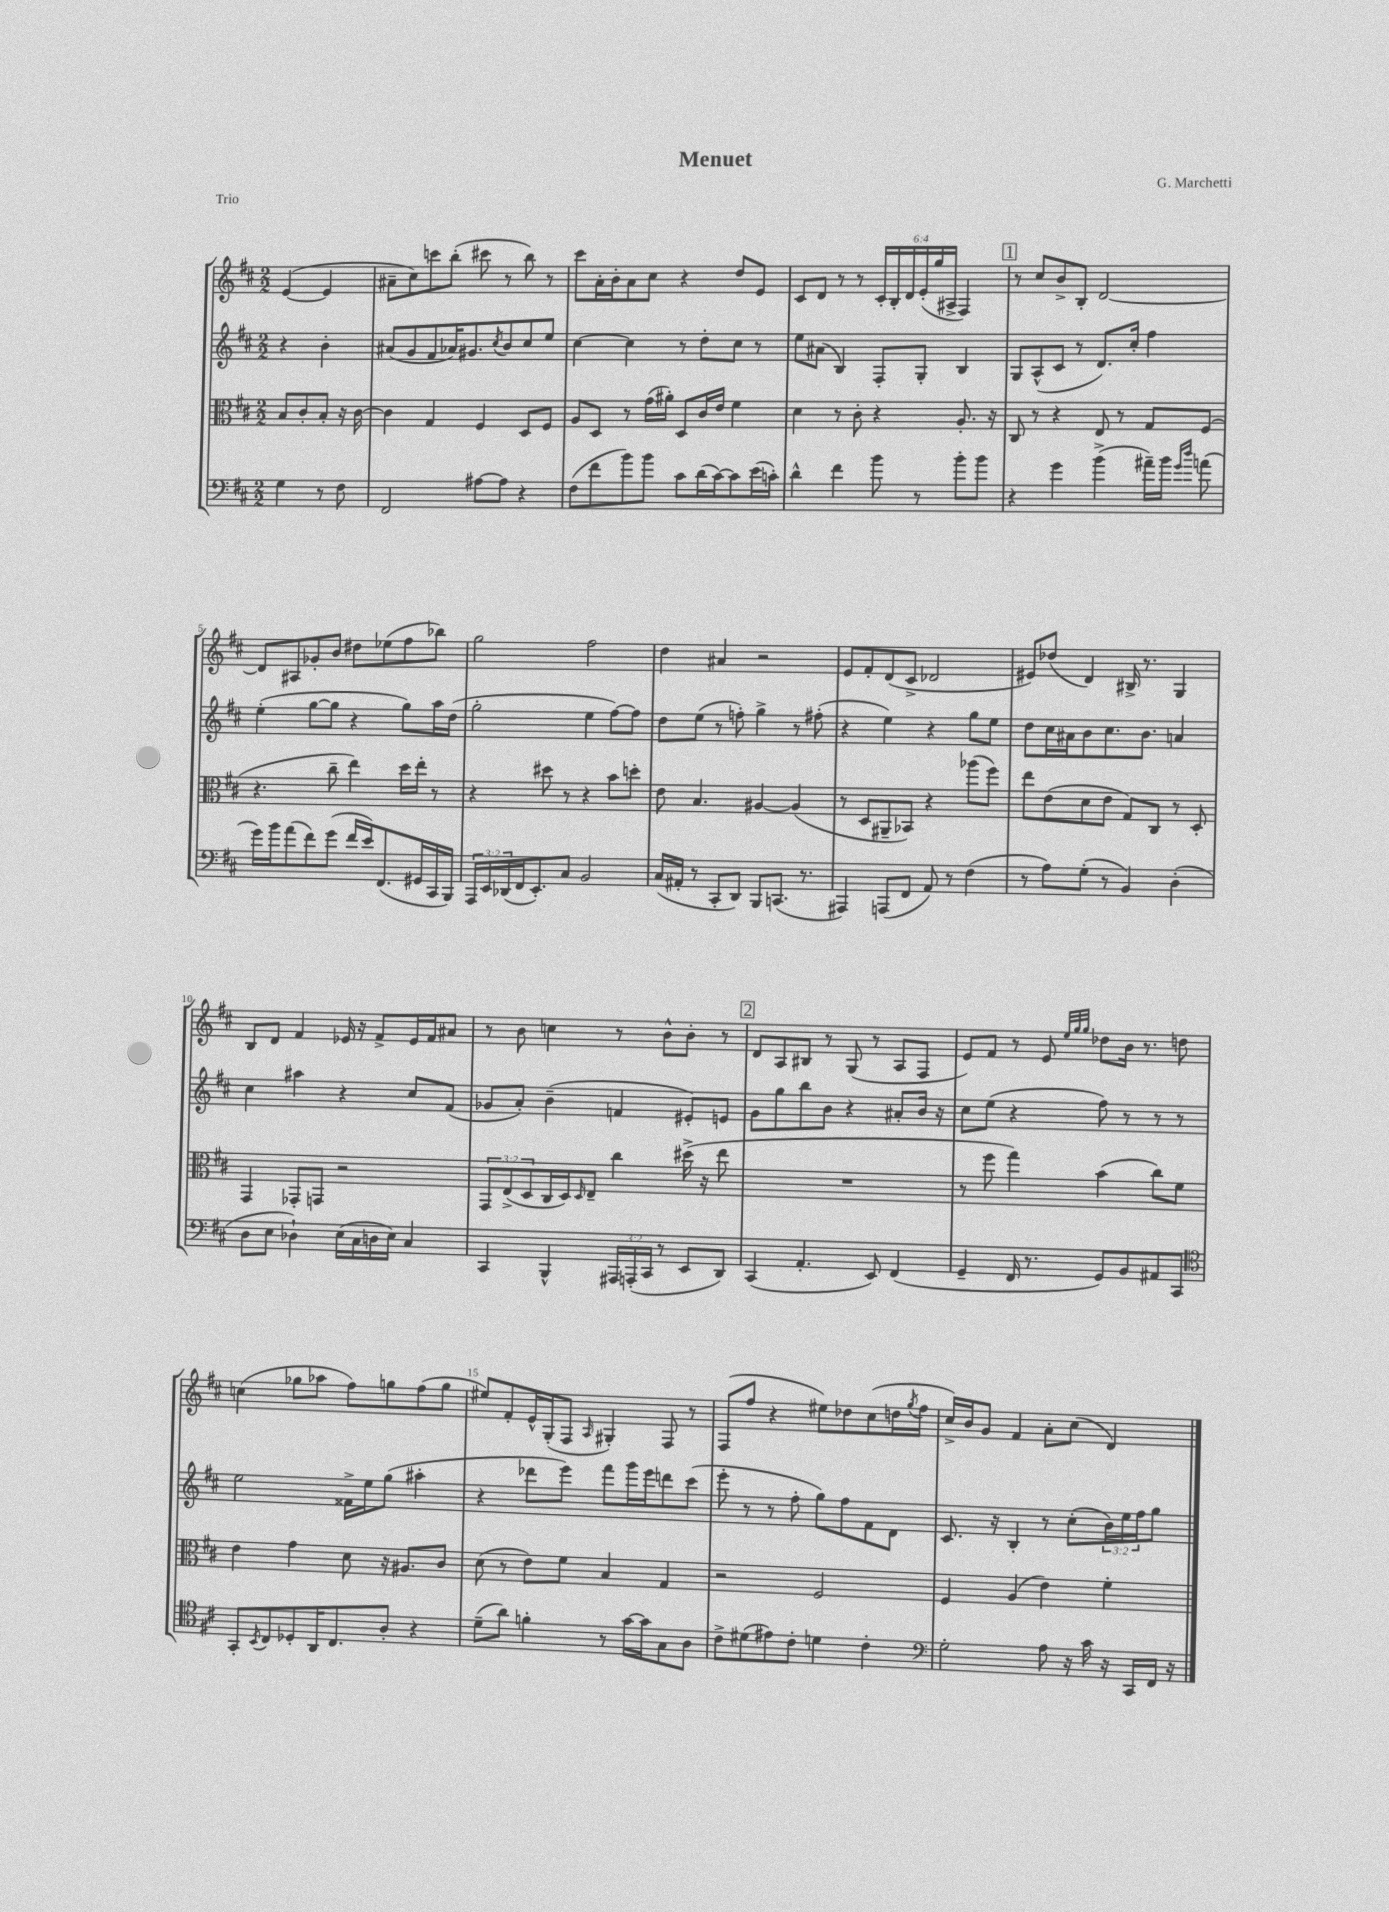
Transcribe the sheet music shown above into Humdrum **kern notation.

**kern	**kern	**kern	**kern
*staff4	*staff3	*staff2	*staff1
*clefF4	*clefC3	*clefG2	*clefG2
*k[f#c#]	*k[f#c#]	*k[f#c#]	*k[f#c#]
*M2/2	*M2/2	*M2/2	*M2/2
4G	8B	4r	([4e
.	8c#'	.	.
8r	8B'	4b'	4e]
8F#	16r	.	.
.	[16c#	.	.
=	=	=	=
2FF#	4c#]	(8a#	8a#~
.	.	8g	8cc#)
.	4G	8f#	8ccc
.	.	16a-)	(8bb'
.	.	8.g#	.
[8A#	4F#	.	8ccc#
.	.	8qcc#	.
8A#]	.	8b	8r
4r	8D	8cc#	8bb)
.	8F#	8ee	8r
=	=	=	=
(8F#	8A	[4cc#	8ccc#
8f#	8D	.	16a'
.	.	.	16b'
8b)	8r	4cc#]	8a
8b	(16g	.	8cc#
.	16a#')	.	.
8c#	8D	8r	4r
(16d	16c#	8dd'	.
[16c#)	16e	.	.
8c#]	4f#	8cc#	8dd
(16e	.	8r	8e
16c')	.	.	.
=	=	=	=
4d^^	4d	8ee	8c#
.	.	(8a#	8d
4f#	8r	4B)	8r
.	8c#'	.	8r
8b	4r	8F#'	24c#'
.	.	.	24B'
.	.	.	24d
8r	.	8G'	(24e'
.	.	.	24gg
.	.	.	24A#^
8b'	8.A'	4B	4F#)
8b	.	.	.
.	16r	.	.
=	=	=	=
4r	8C#	8G	8r
.	8r	(8A^^	8cc#
4g	4r	8c#	8b^
.	.	8r	8B'
(4b^	8E	8.d)	[2d
.	8r	.	.
.	.	16cc#'	.
16a#~)	8G	4ff#	.
16b	.	.	.
16qqg	.	.	.
16qqdd	.	.	.
(8a	(8F#	.	.
=	=	=	=
16g)	4.r	(4ee'	8d]
16b	.	.	.
(8a	.	.	8A#
8f#)	.	[8gg	8g-'
(8g	8cc#~	8gg]	8b
16f#	4ee)	4r	8dd#
16e)	.	.	.
(8.FF#	.	.	(8ee-
.	16dd	8gg)	8ff#
16GG#	16ee'	.	.
16CC#	8r	16aa	8bb-)
16BBB)	.	(16dd	.
=	=	=	=
24AAA	4r	2gg'	2gg
24EE	.	.	.
(24DD-	.	.	.
16FF#	.	.	.
8.EE')	.	.	.
.	8dd#	.	.
8C#	8r	.	.
2BB	4r	4ee	2ff#
.	8b	[8ff#)	.
.	8dd'	8ff#]	.
=	=	=	=
(16C#	8e	8dd	4dd
16AA#'	.	.	.
8r	4.B	(8ee	.
8CC#'	.	8r	4a#
8DD)	.	8ff')	.
8BBB	[4A#	4gg^	2r
(8.CC	.	.	.
.	(4A#]	8r	.
8.r	.	.	.
.	.	(8ff#'	.
=	=	=	=
4AAA#)	8r	4r	8e
.	8D	.	8f#'
(8AAA	8AA#~	4ee)	(8d
8FF#	8BB-)	.	8c#^
8AA)	4r	4r	2d-
8r	.	.	.
(4F#	(8aa-	8gg	.
.	8ff#)	8ee	.
=	=	=	=
8r	8ee	8dd	8e#)
8A)	(8e	16cc#	(8dd-
.	.	16a#	.
(8G'	8d	8b	4d)
8r	8e	8.cc#	.
4BB)	8G)	.	16B#^
.	.	8.b	8.r
.	8C#	.	.
(4D'	8r	4a	4G
.	8D'	.	.
=	=	=	=
8D	4GG	4cc#	8B
8E	.	.	8d
4D-`)	8GG-'	4aa#	4f#
.	8GG	.	.
(16E	2r	4r	16e-
16C#	.	.	16r
16D	.	.	8f#^
16E)	.	.	.
4C#	.	8cc#	16e-
.	.	.	16f#
.	.	(8f#	8a#
=	=	=	=
4CC#	12GG	8g-	8r
.	(12E^	.	.
.	.	8a')	8b
.	12D	.	.
4BBB^^	16C#	(4b~	4cc
.	16D)	.	.
.	16qqD	.	.
.	8E~	.	.
24AAA#	4cc#	4f	8r
(24AAA'	.	.	.
24CC#	.	.	.
8r	.	.	8b^^
8EE	(16dd#^	8e#')	8b'
.	16r	.	.
8DD)	8ee	8e	8r
=	=	=	=
(4CC#	1r	8g	8d
.	.	8gg	8A
4.AA'	.	8bb	8B#
.	.	8b	8r
.	.	4r	(8G
8EE)	.	.	8r
(4FF#	.	8a#'	8A
.	.	16b	8F#
.	.	16r	.
=	=	=	=
4GG~	8r	8cc#	8e)
.	8ff#	(8ee	8f#
16FF#	4gg)	4r	8r
8.r	.	.	.
.	.	.	8e
.	.	.	32qqee
.	.	.	32qqgg
.	.	.	32qqgg
8GG)	(4b	8ff#)	8dd-
8BB	.	8r	16b
.	.	.	8.r
8AA#	8cc#)	8r	.
8CC#	8f#	8r	8dd
=	=	=	=
*clefC4	*	*	*
8GG'	4e	2ee	(4cc
8qBB	.	.	.
8C#	.	.	.
8D-'	4g	.	8gg-
16AA	.	.	8aa-
8.C#	.	.	.
.	8d	16f##^	8ff#)
.	.	16ee	.
8A'	16r	(8gg	8gg
.	8.A#	.	.
4r	.	4aa#'	(8ff#
.	8c#	.	8gg
=	=	=	=
(8d~	(8d	4r	8ee#)
8a)	8r	.	8f#'
4f'	8e)	8ddd-	16e^^
.	.	.	(16G'
.	8f#	8eee)	8F#
.	.	.	16qqA
8r	4B	8fff#	4G#')
[16g	.	16ggg	.
16g]	.	16eee	.
8G	4G	8ddd	8F#
8A	.	(8ccc#	8r
=	=	=	=
8c#^	2r	8eee'	(8F#
(8d#	.	8r	8ff#
8e#)	.	8r	4r
8c#'	.	8ff#'	.
4d	2F#	8gg)	8ee#)
.	.	8ff#	8dd-
4c#'	.	8f#	(8cc#
.	.	8d	16dd
.	.	.	8qgg
.	.	.	16ff#
=	=	=	=
*clefF4	*	*	*
2G'	4F#	8.c#	16cc#^)
.	.	.	16b
.	.	.	8g
.	.	16r	.
.	(4A	4B'	4f#
8A	4e)	8r	8a'
16r	.	(8cc#'	(8cc#
16c#	.	.	.
16r	4f#'	24b)	4d)
.	.	24ee	.
16CC#	.	.	.
.	.	24ff#	.
16FF#	.	8gg	.
16r	.	.	.
==	==	==	==
*-	*-	*-	*-
